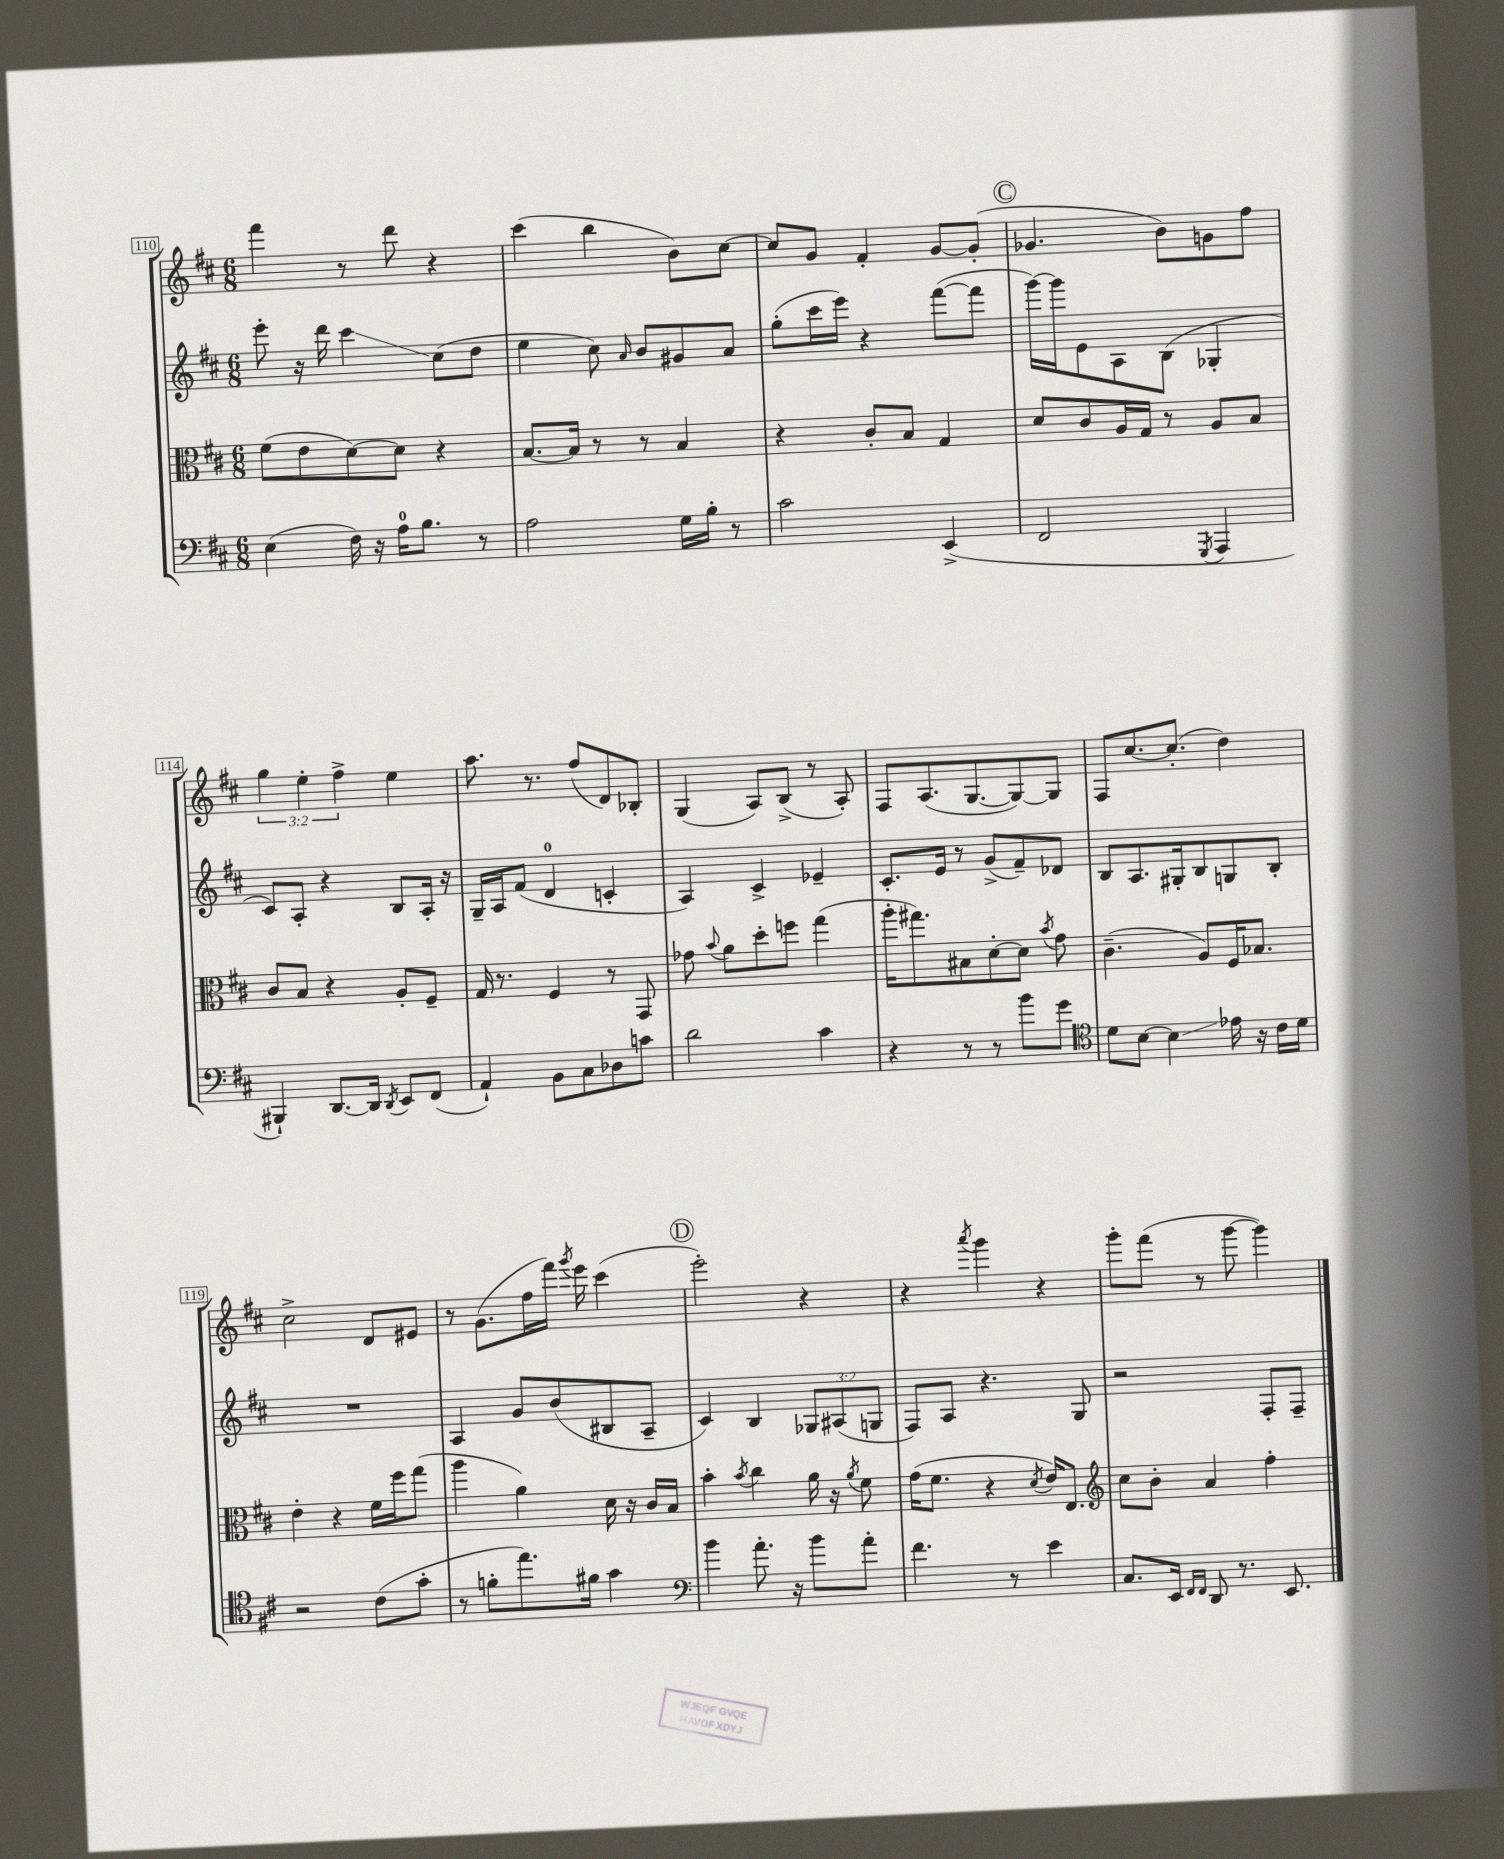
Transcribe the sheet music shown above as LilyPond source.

<<
\new StaffGroup <<
\new Staff = "s0" {
    \clef treble \key d \major \numericTimeSignature \time 6/8 \override Staff.TupletNumber.text = #tuplet-number::calc-fraction-text
    \autoBeamOff fis'''4 r8 d'''8 r4 |
    cis'''4( b''4 b'8[) cis''8]~ |
    cis''8[ g'8] fis'4-. g'8[~ g'8]-.( |
    \mark \markup { \circle "C" } ges'4. b'8[) g'8 fis''8] |
    \tuplet 3/2 { g''4 e''4-. fis''4-> } e''4 |
    a''8. r8. fis''8[( d'8) bes8]-. |
    g4( a8[) b8]->( r8 a8-.) |
    fis8[ a8.( g8.~ g8~) g8] |
    fis8[ cis''8.~ cis''8.]-.( d''4) |
    cis''2-> d'8[ eis'8] |
    r8 g'8.[( fis''16 fis'''16]) \acciaccatura { g'''8 } e'''16 cis'''4( |
    \mark \markup { \circle "D" } e'''2-.) r4 |
    r4 \acciaccatura { a'''8 } g'''4 r4 |
    g'''8[-. fis'''8]( r8 g'''8~ g'''4) \bar "|." |
}
\new Staff = "s1" {
    \clef treble \key d \major \numericTimeSignature \time 6/8 \override Staff.TupletNumber.text = #tuplet-number::calc-fraction-text
    \autoBeamOff e'''8-. r16 d'''16 cis'''4\glissando cis''8[( d''8] |
    e''4 cis''8) \grace { a'16 } b'8[ gis'8 a'8] |
    g''8[-.( cis'''16 e'''16]) r4 fis'''8[~( fis'''8] |
    \mark \markup { \circle "C" } g'''16[~) g'''16 e'8 a8 b8]( ges4-. |
    cis'8[) a8]-. r4 b8[ a16]-. r16 |
    g16[-- a16 fis'8]( d'4-0 c'4-. |
    a4) cis'4-> ees'4-- |
    cis'8.[-. e'16] r8 g'8[->( fis'8--) des'8] |
    b8[ a8. gis16-. b8 g8 b8]-. |
    R2. |
    a4 g'8[ b'8( bis8 a8]-- |
    \mark \markup { \circle "D" } cis'4) b4 \tuplet 3/2 { ges8[ ais8( g8] } |
    fis8[) a8] r4. g8 |
    r2 fis8[-. fis8]-- \bar "|." |
}
\new Staff = "s2" {
    \clef alto \key d \major \numericTimeSignature \time 6/8
    \autoBeamOff fis'8[( e'8 d'8~) d'8] r4 |
    b8.[~ b16] r8 r8 b4 |
    r4 cis'8[-. b8] g4 |
    \mark \markup { \circle "C" } d'8[ cis'8 a16 g16] r8 a8[ b8] |
    cis'8[ b8] r4 a8[-. fis8]-- |
    g16 r8. fis4 r8 g,8 |
    ges'8 \appoggiatura { b'8 } a'8[ d''8-. f''8] g''4( |
    a''16[-. gis''8.) bis8 d'8~-. d'8] \acciaccatura { b'8 } g'8 |
    cis'4.--( a8[) fis16 bes8.] |
    e'4-. r4 fis'16[ fis''16 g''8]( |
    a''4 a'4) d'16 r16 cis'16[ b16] |
    \mark \markup { \circle "D" } b'4-. \acciaccatura { b'8 } cis''4 a'16 r16 \acciaccatura { a'8 } fis'8 |
    g'16[( fis'8.] r4 \acciaccatura { d'8 } e'16[) e8.] |
    \clef treble cis''8[ b'8]-. a'4 fis''4-. \bar "|." |
}
\new Staff = "s3" {
    \clef bass \key d \major \numericTimeSignature \time 6/8
    \autoBeamOff e4( fis16) r16 a16[-0 b8.] r8 |
    a2 g16[ b16]-. r8 |
    cis'2 e,4->( |
    \mark \markup { \circle "C" } fis,2 \acciaccatura { g,,8 } a,,4 |
    bis,,4-!) d,8.[~ d,16] \acciaccatura { d,8 } e,8[ fis,8]( |
    a,4-!) b,8[ cis8 des8 c'8] |
    d'2 cis'4 |
    r4 r8 r8 b'8[ g'8] |
    \clef tenor d'8[ b8]~ b4\glissando ees'16 r16 cis'16[ d'16] |
    r2 cis'8[( g'8]-. |
    r8 f'8[-. e''8.) fis'16] g'4 |
    \mark \markup { \circle "D" } \clef bass b'4 a'8.-. r16 b'8[ a'8]-. |
    fis'4. r8 e'4 |
    cis8.[ e,16] \grace { fis,16[ fis,16] } d,8 r8. e,8. \bar "|." |
}
>>
>>
\layout { \context { \Score currentBarNumber = #110 \override BarNumber.stencil = #(make-stencil-boxer 0.1 0.3 ly:text-interface::print) } }
